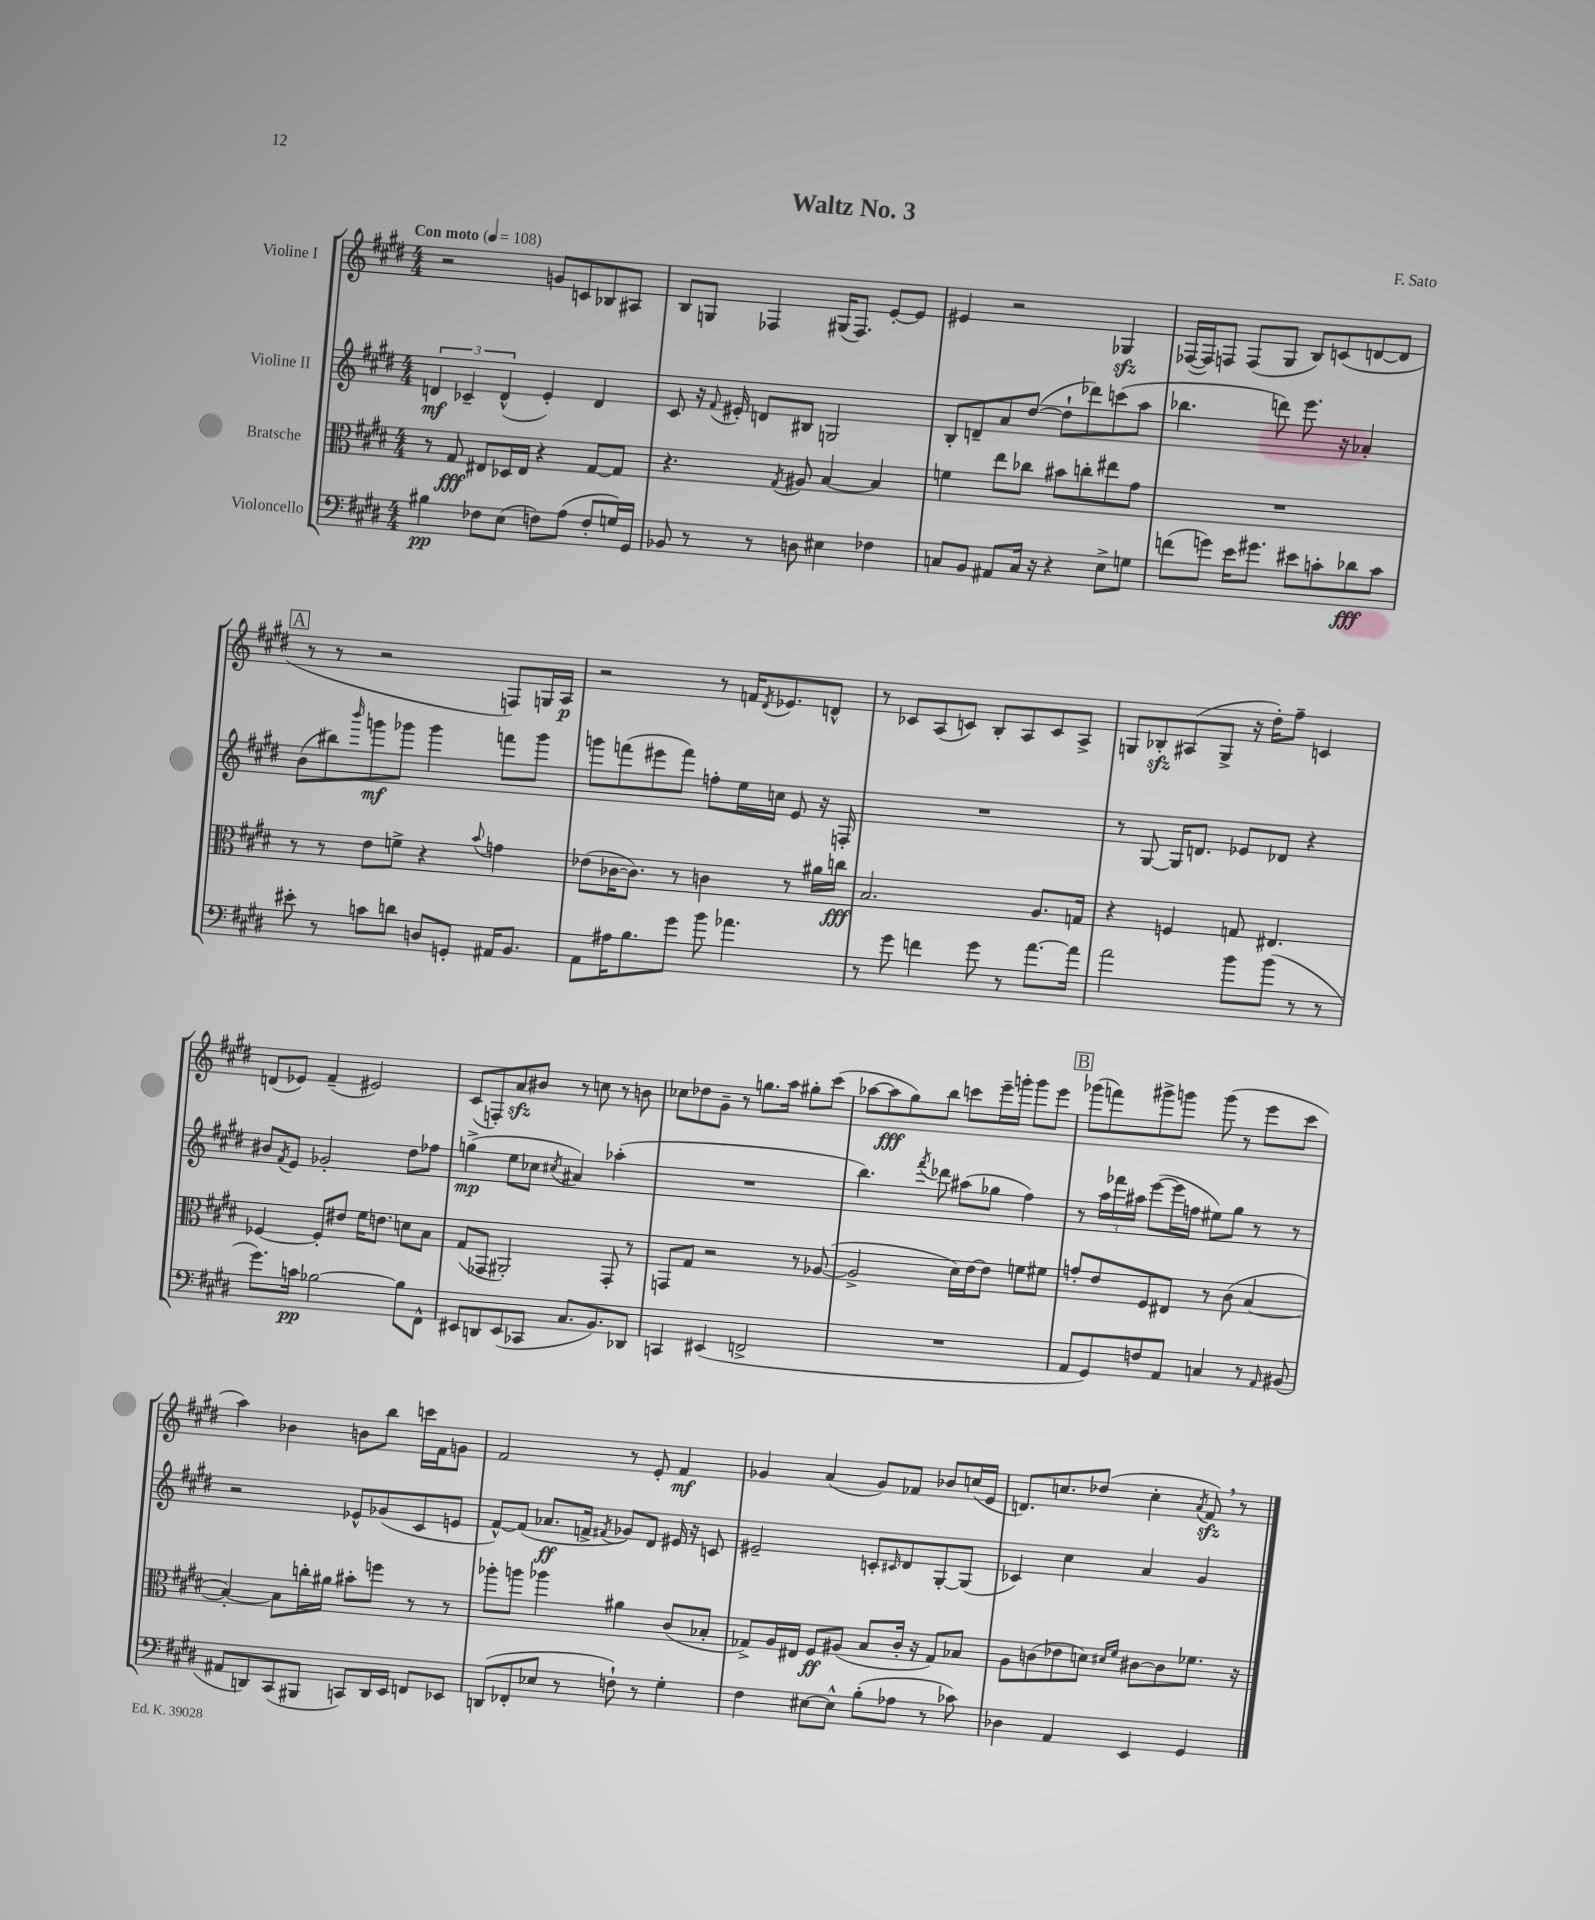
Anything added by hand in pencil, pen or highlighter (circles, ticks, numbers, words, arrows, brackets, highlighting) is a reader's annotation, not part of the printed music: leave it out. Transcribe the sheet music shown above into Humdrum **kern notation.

**kern	**dynam	**kern	**dynam	**kern	**dynam	**kern	**dynam
*part4	*part4	*part3	*part3	*part2	*part2	*part1	*part1
*staff4	*staff4	*staff3	*staff3	*staff2	*staff2	*staff1	*staff1
*I"Violoncello	*	*I"Bratsche	*	*I"Violine II	*	*I"Violine I	*
*clefF4	*	*clefC3	*	*clefG2	*	*clefG2	*
*k[f#c#g#d#]	*	*k[f#c#g#d#]	*	*k[f#c#g#d#]	*	*k[f#c#g#d#]	*
*M4/4	*	*M4/4	*	*M4/4	*	*M4/4	*
*MM108	*	*MM108	*	*MM108	*	*MM108	*
=1	=1	=1	=1	=1	=1	=1	=1
!	!	!	!	!	!	!LO:TX:a:B:t=Con moto	!
4B#X\	pp	8r	.	6dn/	mf	2r	.
.	.	8G#/	fff	.	.	.	.
.	.	.	.	6c-X~/	.	.	.
8F-X\L	.	8E#X/L	.	.	.	.	.
.	.	.	.	(6d^^/	.	.	.
(8E\J	.	16D-X/L	.	.	.	.	.
.	.	16E#/JJ	.	.	.	.	.
8Fn\L)	.	4r	.	4e'/)	.	8gn/L	.
(8A\J	.	.	.	.	.	8cn/	.
8F'/L	.	[8G#/L	.	4d/	.	8B-X/	.
16Gn/L)	.	8G#/J]	.	.	.	8A#X/J	.
16GG#/JJ	.	.	.	.	.	.	.
=2	=2	=2	=2	=2	=2	=2	=2
8BB-X/	.	4.r	.	8c#/	.	8B/L	.
8r	.	.	.	16r	.	8Gn/J	.
.	.	.	.	8qqf#/	.	.	.
.	.	.	.	16e#X'/	.	.	.
8r	.	.	.	8dn/L	.	4F-X/	.
.	.	8qG#/	.	.	.	.	.
8Dn\	.	8A#X/	.	8B#X/J	.	.	.
4E#X\	.	[4B/	.	2Gn/	.	(16G#X/KL	.
.	.	.	.	.	.	8.F-/J)	.
4F-X\	.	4B/]	.	.	.	[8e'/L	.
.	.	.	.	.	.	8e/J]	.
=3	=3	=3	=3	=3	=3	=3	=3
8Cn/L	.	4fn\	.	8B'/L	.	4e#X/	.
8BB/J	.	.	.	8dn~/	.	.	.
8AA#X/L	.	8ee\L	.	8a/	.	2r	.
16C/Jk	.	8cc-X\J	.	([8dd#/J	.	.	.
16r	.	.	.	.	.	.	.
4r	.	8b#X\L	.	8dd#`\L]	.	.	.
.	.	8ccn'\	.	8ddd-X\)	.	.	.
8E^\L	.	8ee#X\	.	(8cccn\	.	4G-Xzz/	.
8Gn\J	.	8g#\J	.	8aa\J	.	.	.
=4	=4	=4	=4	=4	=4	=4	=4
(8fn\L	.	1r	.	4.bb-X\	.	([16F-X/LL	.
.	.	.	.	.	.	16F-/J])	.
8gn\J)	.	.	.	.	.	8Fn/J	.
16e\KL	.	.	.	.	.	(8F/L	.
8.g#X\J	.	.	.	.	.	.	.
.	.	.	.	8dddn\)	.	8G#/J	.
8e#X\L	.	.	.	8.eee\	.	8B/L)	.
8cn'\	.	.	.	.	.	(8cn/	.
.	.	.	.	16r	.	.	.
8d-X\	fff	.	.	4a-X'/	.	[8dn/	.
8c\J	.	.	.	.	.	8d/J]	.
!!LO:LB:g=z
!!LO:REH:place=s1:t=A
=5	=5	=5	=5	=5	=5	=5	=5
8e#X'\	.	8r	.	(8b\L	.	8r	.
8r	.	8r	.	8bb#X\)	.	8r	.
.	.	.	.	16qqbbb/	.	.	.
8cn\L	.	8e\L	.	8gggn\	mf	2r	.
8dn\J	.	8fn^\J	.	8ggg-X\J	.	.	.
8Dn/L	.	4r	.	4ggg-\	.	.	.
8GGn'/J	.	.	.	.	.	.	.
.	.	8qqb/	.	.	.	.	.
16AA#X/KL	.	4gn\	.	8fffn\L	.	8Fn/L)	.
8.BB/J	.	.	.	.	.	.	.
.	.	.	.	8ggg-\J	.	16Gn/L	.
.	.	.	.	.	.	16A/JJ	p
=6	=6	=6	=6	=6	=6	=6	=6
8AA\L	.	(8e-X\L	.	8gggn\L	.	2r	.
16A#X\K	.	[16c-X\K	.	(8fffn\	.	.	.
8.B\	.	8.c-\J])	.	.	.	.	.
.	.	.	.	8eee#X\	.	.	.
8g#\J	.	8r	.	8fff\J)	.	.	.
8b\	.	4cn\	.	8ffn'\L	.	8r	.
4.a-X\	.	.	.	16ee\L	.	16fn/KL	.
.	.	.	.	.	.	8qd#/	.
.	.	.	.	16ccn\JJ	.	8.e-X/	.
.	.	8r	.	8e/	.	.	.
.	.	16a#X\LL	.	16r	.	8dn^^/J	.
.	.	16ccn\JJ	fff	16Fn'/	.	.	.
=7	=7	=7	=7	=7	=7	=7	=7
8r	.	2.B/	.	1r	.	8r	.
8g#\	.	.	.	.	.	8c-X/L	.
4fn\	.	.	.	.	.	(8A/	.
.	.	.	.	.	.	8cn/J)	.
8g#\	.	.	.	.	.	8B'/L	.
8r	.	.	.	.	.	8A/	.
[8.a\L	.	8.A/L	.	.	.	8c/	.
.	.	.	.	.	.	8A^/J	.
16a\Jk]	.	16Gn/Jk	.	.	.	.	.
=8	=8	=8	=8	=8	=8	=8	=8
2a\	.	4r	.	8r	.	8Gn/L	.
.	.	.	.	[8G#/	.	8B-Xzz'/	.
.	.	4Fn/	.	16G#/KL]	.	(8A#X/	.
.	.	.	.	8.dn/J	.	.	.
.	.	.	.	.	.	8G^/J	.
8b\L	.	8Gn/	.	8e-X/L	.	16r	.
.	.	.	.	.	.	16dd#'\KL)	.
(8b\J	.	4.E#X/	.	8d-X/J	.	8ff#~\J	.
8r	.	.	.	4r	.	4cn/	.
8r	.	.	.	.	.	.	.
!!LO:LB:g=z
=9	=9	=9	=9	=9	=9	=9	=9
8.g#\L)	.	[4F-X/	.	8b#X/L	.	(8dn/L	.
.	.	.	.	8qf#/	.	.	.
.	.	.	.	8e/J	.	8e-X/J)	.
16cn\Jk	pp	.	.	.	.	.	.
[2B-X\	.	8F-'/L]	.	2g-X'/	.	(4f#~/	.
.	.	8e#X/J	.	.	.	.	.
.	.	16f#\KL	.	.	.	2e#X/)	.
.	.	8.en\J	.	.	.	.	.
8B-\L]	.	8dn\L	.	8dd#\L	.	.	.
8FF#^^\J	.	8B\J	.	8ff-X\J	.	.	.
=10	=10	=10	=10	=10	=10	=10	=10
8EE#X/L	.	(8G#/L	.	(4ggn^\	mp	(8c#/L	.
8DDn/	.	8GG-X/J	.	.	.	8Fn'/)	.
(8EE#/	.	2AA#X'/)	.	8ee\L	.	8azz/	.
8CC-X/J	.	.	.	8cc-X\J	.	8b#X/J	.
.	.	.	.	8qcc#X/	.	.	.
8.C#/L	.	.	.	4a#X/)	.	8r	.
.	.	.	.	.	.	8ccn\	.
8.BB/)	.	.	.	.	.	.	.
.	.	8GG-'/	.	(4aa-X'\	.	8r	.
8DD-X/J	.	8r	.	.	.	8bn\	.
=11	=11	=11	=11	=11	=11	=11	=11
4CCn/	.	8GGn/L	.	1r	.	8cc-X\L	.
.	.	8G#/J	.	.	.	8dd-X\	.
(4EE#X/	.	2r	.	.	.	8g#~\J	.
.	.	.	.	.	.	8r	.
2FFn^/	.	.	.	.	.	8.ggn\L	.
.	.	.	.	.	.	16aa\Jk	.
.	.	8r	.	.	.	8gg#X'\L	.
.	.	([8A-X/	.	.	.	(8ccc#\J	.
=12	=12	=12	=12	=12	=12	=12	=12
1r	.	2A-^/]	.	4.bb\)	.	[8aa-X\L	.
.	.	.	.	.	.	8aa-\]	fff
.	.	.	.	.	.	8gg#\)	.
.	.	.	.	8qfff#/	.	.	.
.	.	.	.	8ddd-X\	.	8bb\J	.
.	.	16d#\LL)	.	(8aa#X\L	.	8cccn\L	.
.	.	[16e\J	.	.	.	.	.
.	.	8e\J]	.	8gg-X\J	.	16eee~\L	.
.	.	.	.	.	.	16gggn'\JJ	.
.	.	8fn\L	.	4ff#\)	.	8ggg\L	.
.	.	8f#X\J	.	.	.	8eee\J	.
!!LO:REH:place=s1:t=B
=13	=13	=13	=13	=13	=13	=13	=13
8AA/L	.	8gn'/L	.	8r	.	(8ggg-X\L	.
8GG#/)	.	8e/	.	24aa\LL	.	8fffn\)	.
.	.	.	.	24fff-X\	.	.	.
.	.	.	.	24aa#X\JJ	.	.	.
8Fn/	.	8F#/	.	([8eee\L	.	8ggg#X^\	.
8AA/J	.	8E#X/J	.	16eee\L]	.	8gggn\J	.
.	.	.	.	16ffn\JJ	.	.	.
4Cn/	.	8r	.	8ee#X\L)	.	(8ggg\	.
.	.	(8c#\	.	8gg#\J	.	8r	.
8r	.	[4B/	.	8r	.	8eee\L	.
16qqAA/	.	.	.	.	.	.	.
(8BB#X/	.	.	.	8r	.	8ccc#\J	.
!!LO:LB:g=z
=14	=14	=14	=14	=14	=14	=14	=14
8AA#X/L	.	4B'/_)	.	2r	.	4aa\)	.
8DDn/)	.	.	.	.	.	.	.
(8CC#/	.	8B\L]	.	.	.	4b-X\	.
8BBB#X/J	.	16ccn'\L	.	.	.	.	.
.	.	16a#X\JJ	.	.	.	.	.
8CCn/L)	.	8b#X'\L	.	8e-X^^/L	.	8bn\L	.
16DD/L	.	8ffn\J	.	(8g-X/	.	8bb\J	.
16EE/JJ	.	.	.	.	.	.	.
8FFn/L	.	8r	.	8c#/	.	16cccn\LL	.
.	.	.	.	.	.	16f#\J	.
8EE-X/J	.	8r	.	8en/J	.	8gn\J	.
=15	=15	=15	=15	=15	=15	=15	=15
(8DDn/L	.	8aa-X'\L	.	[8f#^^/L)	.	2f#/	.
8FF-X'/	.	8aan\J	.	(8f#/J]	.	.	.
8E-X/J	.	4aa-X\	.	8.a-X/L	ff	.	.
8r	.	.	.	.	.	.	.
.	.	.	.	16fn^/Jk	.	.	.
.	.	.	.	8qf#X/	.	.	.
8Fn`\)	.	4a#X\	.	8g-X/L)	.	8r	.
8r	.	.	.	8d#/J	.	8e'/	.
4G#'\	.	(8c#/L	.	16e#X/	.	4f#/	mf
.	.	.	.	16r	.	.	.
.	.	8B-X'/J	.	8cn/	.	.	.
=16	=16	=16	=16	=16	=16	=16	=16
4F#\	.	8G-X^/L)	.	2e#X~/	.	4g-X/	.
.	.	16A/L	.	.	.	.	.
.	.	16E#X/JJ	.	.	.	.	.
[8E#X\L	.	8F#/L	ff	.	.	(4a/	.
8E#^^\J]	.	(8A#X/J	.	.	.	.	.
(8B'\L	.	8B/L	.	8cn'/L	.	8g-/L)	.
.	.	.	.	16qqc#X/	.	.	.
8A-X\J	.	16c#'/Jk	.	8d#/	.	8f-X/J	.
.	.	16r	.	.	.	.	.
8r	.	8G-/L)	.	[8G#'/	.	8b-X/L	.
8c-X\)	.	8B-X/J	.	(8G#/J]	.	(16ccn/L	.
.	.	.	.	.	.	16e/JJ	.
=17	=17	=17	=17	=17	=17	=17	=17
4D-X\	.	8A\L	.	4c-X/)	.	8.dn/L)	.
.	.	(8cn\	.	.	.	.	.
.	.	.	.	.	.	8.ccn/	.
4AA/	.	8e-X\	.	4cc#\	.	.	.
.	.	8dn\J)	.	.	.	(8dd-X/J	.
.	.	16qqd#X/LL	.	.	.	.	.
.	.	16qqf#/JJ	.	.	.	.	.
4EE/	.	[8c#X\L	.	4a/	.	4cc'\	.
.	.	8c#\]	.	.	.	.	.
.	.	.	.	.	.	8qa/	.
4GG#/	.	8.f-X\J	.	4g#/	.	8f#zz,/)	.
.	.	.	.	.	.	8r	.
.	.	16r	.	.	.	.	.
==	==	==	==	==	==	==	==
*-	*-	*-	*-	*-	*-	*-	*-
